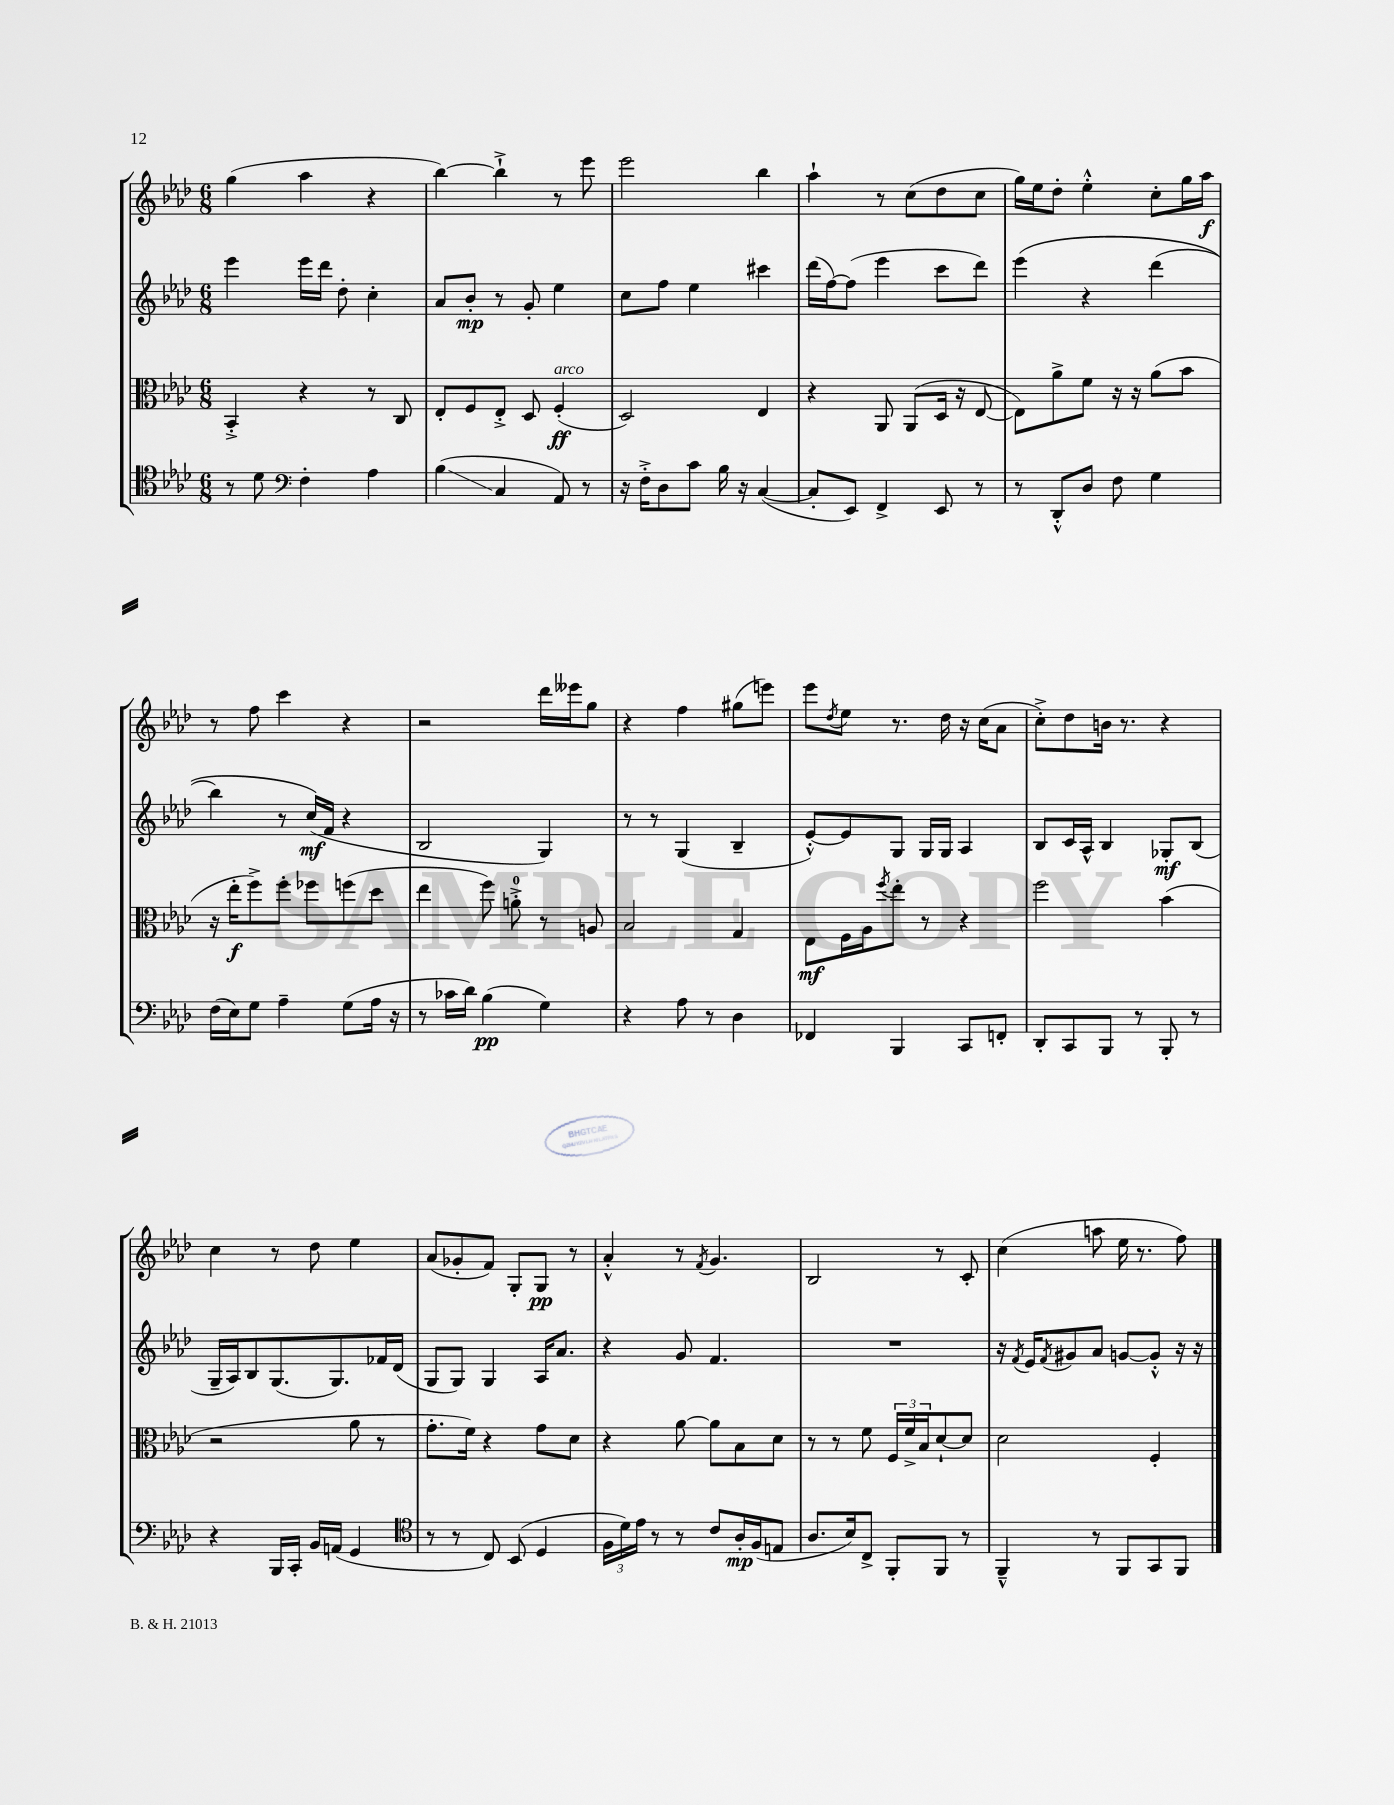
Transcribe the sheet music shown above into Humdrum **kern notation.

**kern	**kern	**kern	**kern
*staff4	*staff3	*staff2	*staff1
*clefC4	*clefC3	*clefG2	*clefG2
*k[b-e-a-d-]	*k[b-e-a-d-]	*k[b-e-a-d-]	*k[b-e-a-d-]
*M6/8	*M6/8	*M6/8	*M6/8
8r	4BB-'^/	4eee-\	(4gg\
8d-\	.	.	.
*clefF4	*	*	*
4F'\	4r	16eee-\LL	4aa-\
.	.	16ddd-\JJ	.
.	.	8dd-'\	.
4A-\	8r	4cc'\	4r
.	8C/	.	.
=	=	=	=
(4B-\	8E-'/L	8a-/L	[4bb-\)
.	8F/	8b-'/J	.
4C/	8E-'^/J	8r	4bb-`^\]
.	8D-/	8g'/	.
8AA-/)	(4F'/	4ee-\	8r
8r	.	.	8eee-\
=	=	=	=
16r	2D-/)	8cc\L	2eee-\
16F'^\LK	.	.	.
8D-\	.	8ff\J	.
8c\J	.	4ee-\	.
16B-\	.	.	.
16r	.	.	.
([4C/	4E-/	4ccc#\	4bb-\
=	=	=	=
8C'/]L	4r	(16ddd-\LL	4aa-`\
.	.	[16ff\J)	.
8EE-/J)	.	(8ff\]J	.
4FF^/	8AA-/	4eee-\	8r
.	(8AA-/L	.	(8cc\L
8EE-/	16D-/Jk	8ccc\L	8dd-\
.	16r	.	.
8r	[8E-/	8ddd-\J)	8cc\J
=	=	=	=
8r	8E-\]L)	&(4eee-\	16gg\LL)
.	.	.	16ee-\J
8DD-'^^/L	8a-^\	.	8dd-'\J
8D-/J	8f\J	4r	4ee-'^^\
8F\	16r	.	.
.	16r	.	.
4G\	(8a-\L	(4ddd-\	8cc'\L
.	8b-\J	.	16gg\L
.	.	.	16aa-\JJ
=	=	=	=
(16F\LL	16r	4bb-\)	8r
16E-\J)	16ee-'\LK	.	.
8G\J	8ff^\)	.	8ff\
4A-~\	8ff'\J	8r	4ccc\
.	8ff-\L	(16cc/LL&)	.
.	.	16f/JJ	.
(8G\L	(8ff\	4r	4r
16A-\Jk	8dd-\J	.	.
16r	.	.	.
=	=	=	=
8r	4ee-\	2B-/	2r
16c-\LL	.	.	.
16d-\JJ)	.	.	.
(4B-\	8ff\)	.	.
.	8a'^\	.	.
4G\)	8r	4G/)	16ddd-\LL
.	.	.	16eee--\J
.	8A/	.	8gg\J
=	=	=	=
4r	2B-/	8r	4r
.	.	8r	.
8A-\	.	(4G/	4ff\
8r	.	.	.
4D-\	4G/	4B-~/	(8gg#\L
.	.	.	8eee\J)
=	=	=	=
4FF-/	8E-\L	[8e-'^^/L)	8eee-\L
.	.	.	8qdd-/
.	16F\L	8e-/]	8ee-\J
.	16A-\J	.	.
.	8qff/	.	.
4BBB-/	8ee-'\J	8G/J	8.r
.	8r	16G/LL	.
.	.	16G/JJ	16dd-\
8CC/L	4r	4A-/	16r
.	.	.	(16cc\LK
8FF'/J	.	.	8a-\J
=	=	=	=
8DD-'/L	2ff\	8B-/L	8cc'^\L)
8CC/	.	16c/L	8dd-\
.	.	16A-^^/JJ	.
8BBB-/J	.	4B-/	16b\Jk
.	.	.	8.r
8r	.	.	.
8BBB-'/	(4b-\	8G-'/L	4r
8r	.	(8B-/J	.
=	=	=	=
4r	2r	16G~/LL	4cc\
.	.	16A-/J)	.
.	.	8B-/	.
16BBB-/LL	.	(8.G/	8r
16CC'/JJ	.	.	.
16BB-/LL	.	.	8dd-\
(16AA/JJ	.	8.G/)	.
4GG/	8a-\	.	4ee-\
.	8r	16f-/L	.
.	.	(16d-/JJ	.
=	=	=	=
*clefC4	*	*	*
8r	8.g'\L	8G/L	(8a-/L
8r	.	8G/J)	8g-'/
.	16f\Jk)	.	.
8C/)	4r	4G/	8f/J)
(8BB-/	.	.	8G'/L
4D-/	8g\L	16A-/LK	8G/J
.	.	8.a-/J	.
.	8d-\J	.	8r
=	=	=	=
24F\LL	4r	4r	4a-'^^/
24d-\)	.	.	.
24e-\JJ	.	.	.
8r	.	.	.
8r	[8a-\	8g/	8r
.	.	.	8qf/
8c/L	8a-\]L	4.f/	4.g/
16A-'/L	8B-\	.	.
(16F/J	.	.	.
8E/J	8d-\J	.	.
=	=	=	=
8.A-/L	8r	2.r	2B-/
.	8r	.	.
16B-/k)	.	.	.
8C^/J	8f\	.	.
8FF'/L	24F/LL	.	.
.	24f^/	.	.
.	24B-/J	.	.
8FF/J	[8d-`/	.	8r
8r	8d-/]J	.	8c'/
=	=	=	=
4FF~^^/	2d-\	16r	(4cc\
.	.	8qf/	.
.	.	16e-/LK	.
.	.	8qf/	.
.	.	8g#/	.
8r	.	8a-/J	8aa\
8FF/L	.	[8g/L	16ee-\
.	.	.	8.r
8GG/	4F'/	8g'^^/]J	.
8FF/J	.	16r	8ff\)
.	.	16r	.
==	==	==	==
*-	*-	*-	*-
